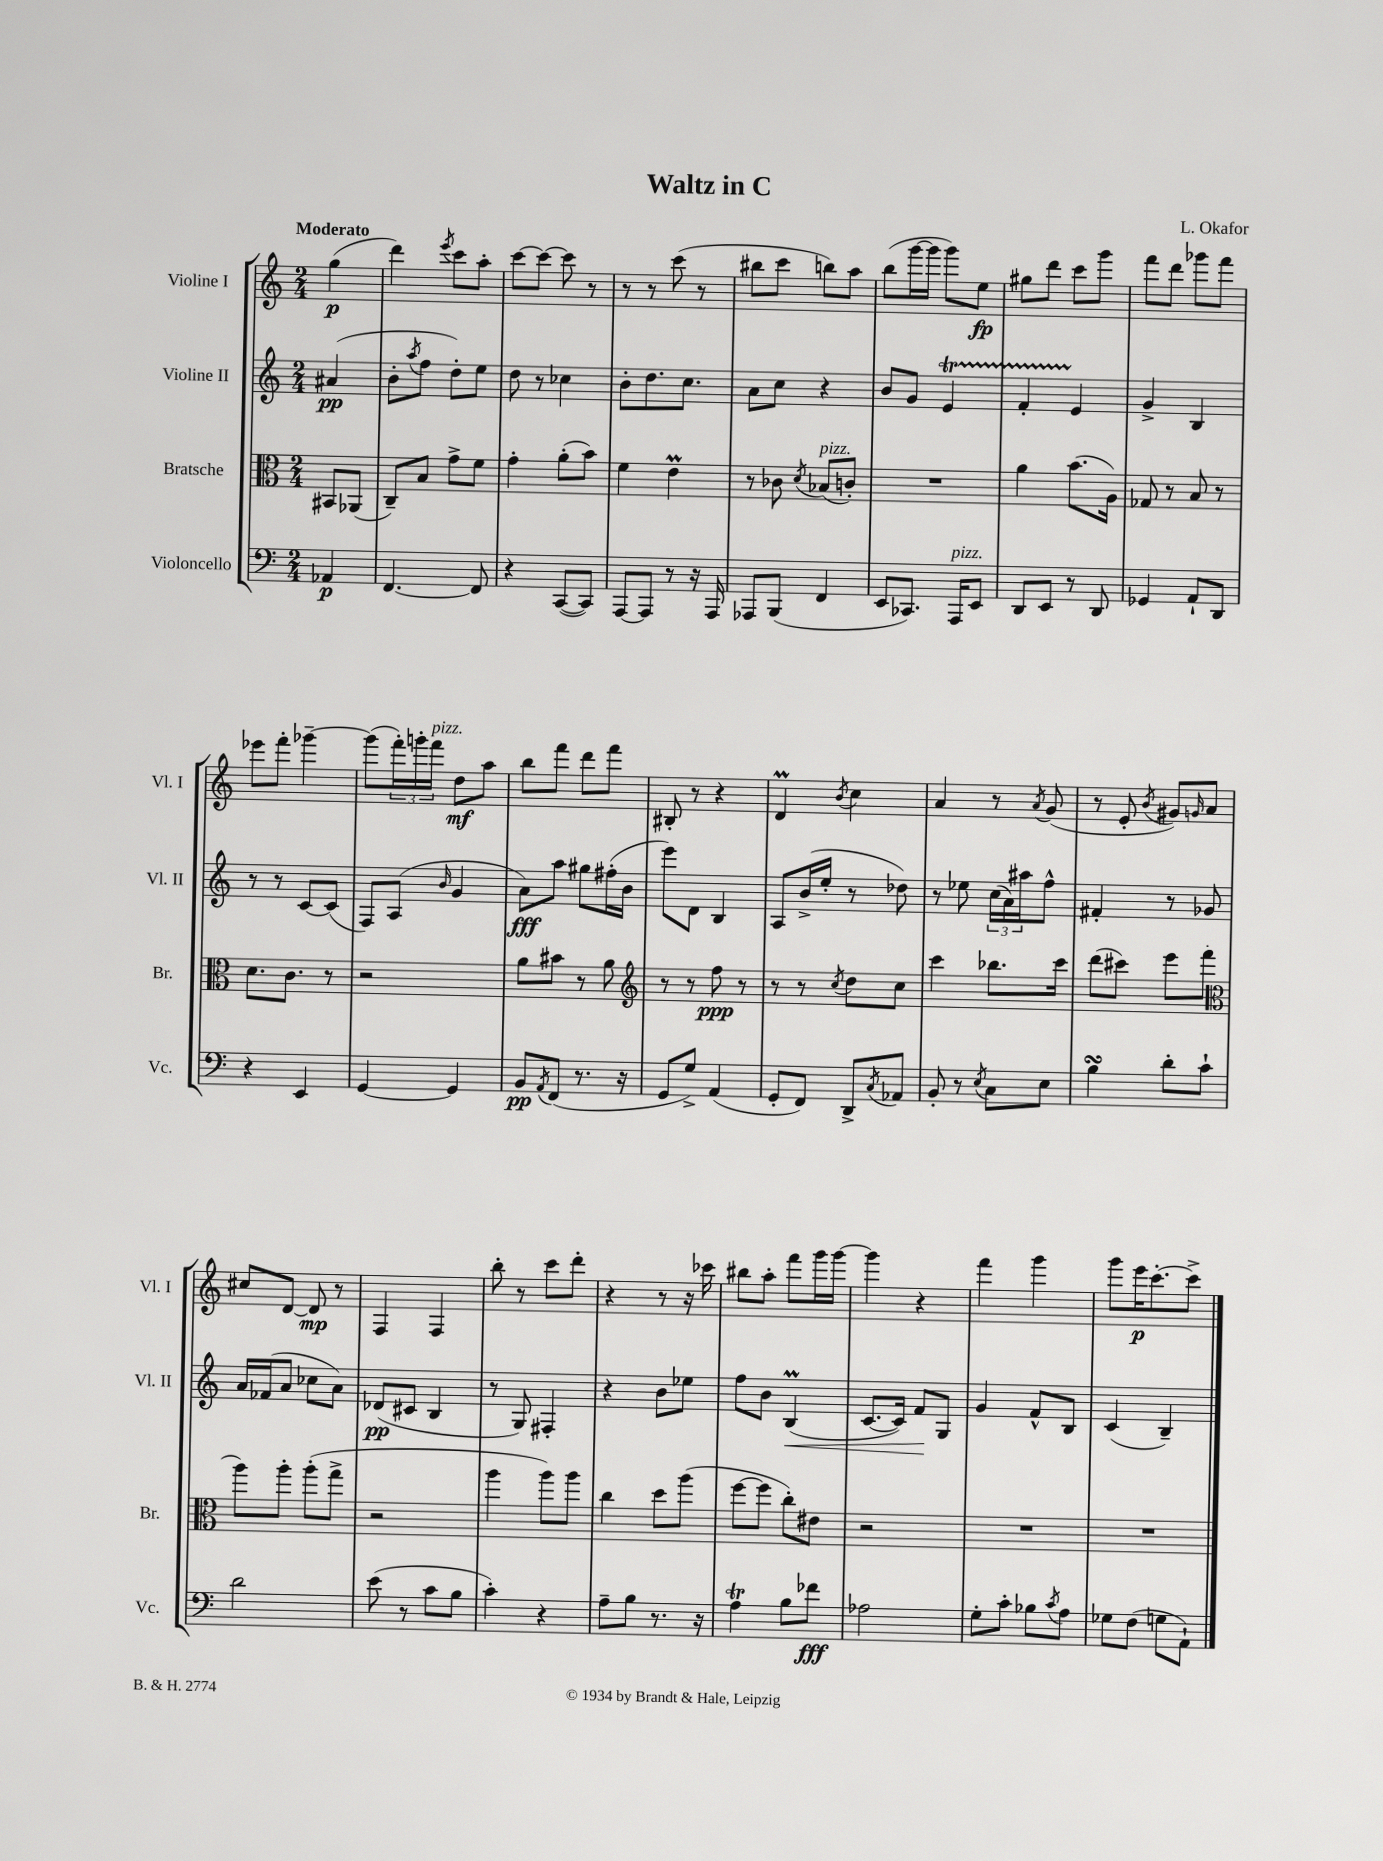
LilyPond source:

\header { title = "Waltz in C" composer = "L. Okafor" }
<<
\new StaffGroup <<
\new Staff = "s0" \with { instrumentName = "Violine I" shortInstrumentName = "Vl. I" } {
    \clef treble \key c \major \numericTimeSignature \time 2/4 \partial 4 \tempo "Moderato"
    g''4\p( |
    d'''4) \acciaccatura { e'''8 } c'''8 a''8-. |
    c'''8~ c'''8~ c'''8 r8 |
    r8 r8 c'''8( r8 |
    bis''8 c'''8 b''8) a''8 |
    b''8( g'''16~ g'''16 g'''8) e''8\fp |
    gis''8 d'''8 c'''8 g'''8 |
    f'''8 d'''8 ges'''8 f'''8 |
    ees'''8 f'''8-. ges'''4~-- |
    ges'''8( \tuplet 3/2 { f'''16-.) g'''16-. f'''16^\markup { \italic "pizz." } } d''8\mf a''8 |
    b''8 f'''8 d'''8 f'''8 |
    bis8-. r8 r4 |
    d'4\prall \acciaccatura { b'8 } c''4 |
    a'4 r8 \acciaccatura { a'8 } g'8( |
    r8 e'8-. \acciaccatura { b'8 } gis'8) \grace { g'16 } a'8 |
    cis''8 d'8~ d'8\mp r8 |
    f4 f4 |
    b''8-. r8 c'''8 d'''8-. |
    r4 r8 r16 ces'''16 |
    bis''8 a''8-. f'''8 g'''16 g'''16~ |
    g'''4 r4 |
    f'''4 g'''4 |
    g'''8 e'''16\p c'''8.~-. c'''8-> \bar "|." |
}
\new Staff = "s1" \with { instrumentName = "Violine II" shortInstrumentName = "Vl. II" } {
    \clef treble \key c \major \numericTimeSignature \time 2/4 \partial 4
    ais'4\pp( |
    b'8-. \acciaccatura { a''8 } f''8 d''8-.) e''8 |
    d''8 r8 ces''4 |
    b'8-. d''8. c''8. |
    a'8 c''8 r4 |
    b'8 g'8 e'4\startTrillSpan |
    f'4-. e'4\stopTrillSpan |
    g'4-> b4 |
    r8 r8 c'8~ c'8( |
    f8) a8( \grace { b'16 } g'4 |
    a'8\fff) a''8 gis''8 fis''16-.( b'16 |
    e'''8) d'8 b4 |
    a8 b'16->( e''16-. r8 des''8) |
    r8 ees''8 \tuplet 3/2 { c''16( a'16) ais''16 } f''8-^ |
    fis'4-. r8 ges'8 |
    a'16 fes'16( a'8 ces''8 a'8) |
    des'8\pp( cis'8 b4 |
    r8 g8) fis4-. |
    r4 b'8 ees''8 |
    f''8 b'8 b4\prall\<( |
    c'8.~ c'16) f'8\! g8 |
    g'4 f'8-^ b8 |
    c'4( b4--) \bar "|." |
}
\new Staff = "s2" \with { instrumentName = "Bratsche" shortInstrumentName = "Br." } {
    \clef alto \key c \major \numericTimeSignature \time 2/4 \partial 4
    bis,8 aes,8( |
    c8--) b8 g'8-> f'8 |
    g'4-. a'8-.( b'8) |
    f'4 e'4\prall |
    r8 ces'8 \acciaccatura { d'8 } bes8^\markup { \italic "pizz." }( c'8-.) |
    R2 |
    a'4 b'8.( a16) |
    ges8 r8 b8 r8 |
    d'8. c'8. r8 |
    r2 |
    a'8 bis'8 r8 a'8 |
    \clef treble r8 r8 f''8\ppp r8 |
    r8 r8 \acciaccatura { c''8 } d''8 c''8 |
    c'''4 bes''8. c'''16 |
    d'''8( cis'''8) e'''8 f'''8( |
    \clef alto a''8) a''8-. a''8-.( g''8-> |
    r2 |
    a''4 a''8) a''8 |
    c''4 d''8 a''8( |
    f''8~ f''8 c''8-.) eis'8 |
    r2 |
    R2 |
    R2 \bar "|." |
}
\new Staff = "s3" \with { instrumentName = "Violoncello" shortInstrumentName = "Vc." } {
    \clef bass \key c \major \numericTimeSignature \time 2/4 \partial 4
    aes,4\p |
    f,4.~ f,8 |
    r4 c,8~( c,8) |
    a,,8~ a,,8 r8 r16 a,,16 |
    aes,,8 b,,8( f,4 |
    e,8 ces,8.) a,,16^\markup { \italic "pizz." } e,8 |
    d,8 e,8 r8 d,8 |
    ges,4 a,8-! d,8 |
    r4 e,4 |
    g,4~ g,4 |
    b,8\pp \acciaccatura { a,8 } f,8( r8. r16 |
    g,8 g8->) a,4( |
    g,8-. f,8) d,8-> \acciaccatura { c8 } aes,8 |
    b,8-. r8 \acciaccatura { e8 } c8 e8 |
    b4\turn d'8-. c'8-! |
    d'2 |
    e'8( r8 c'8 b8 |
    c'4-.) r4 |
    a8-- b8 r8. r16 |
    a4\trill b8 fes'8\fff |
    aes2 |
    g8-. c'8-. bes8 \acciaccatura { c'8 } a8 |
    ges8 f8( g8 a,8-!) \bar "|." |
}
>>
>>
\layout { \context { \Score \remove "Bar_number_engraver" } }
